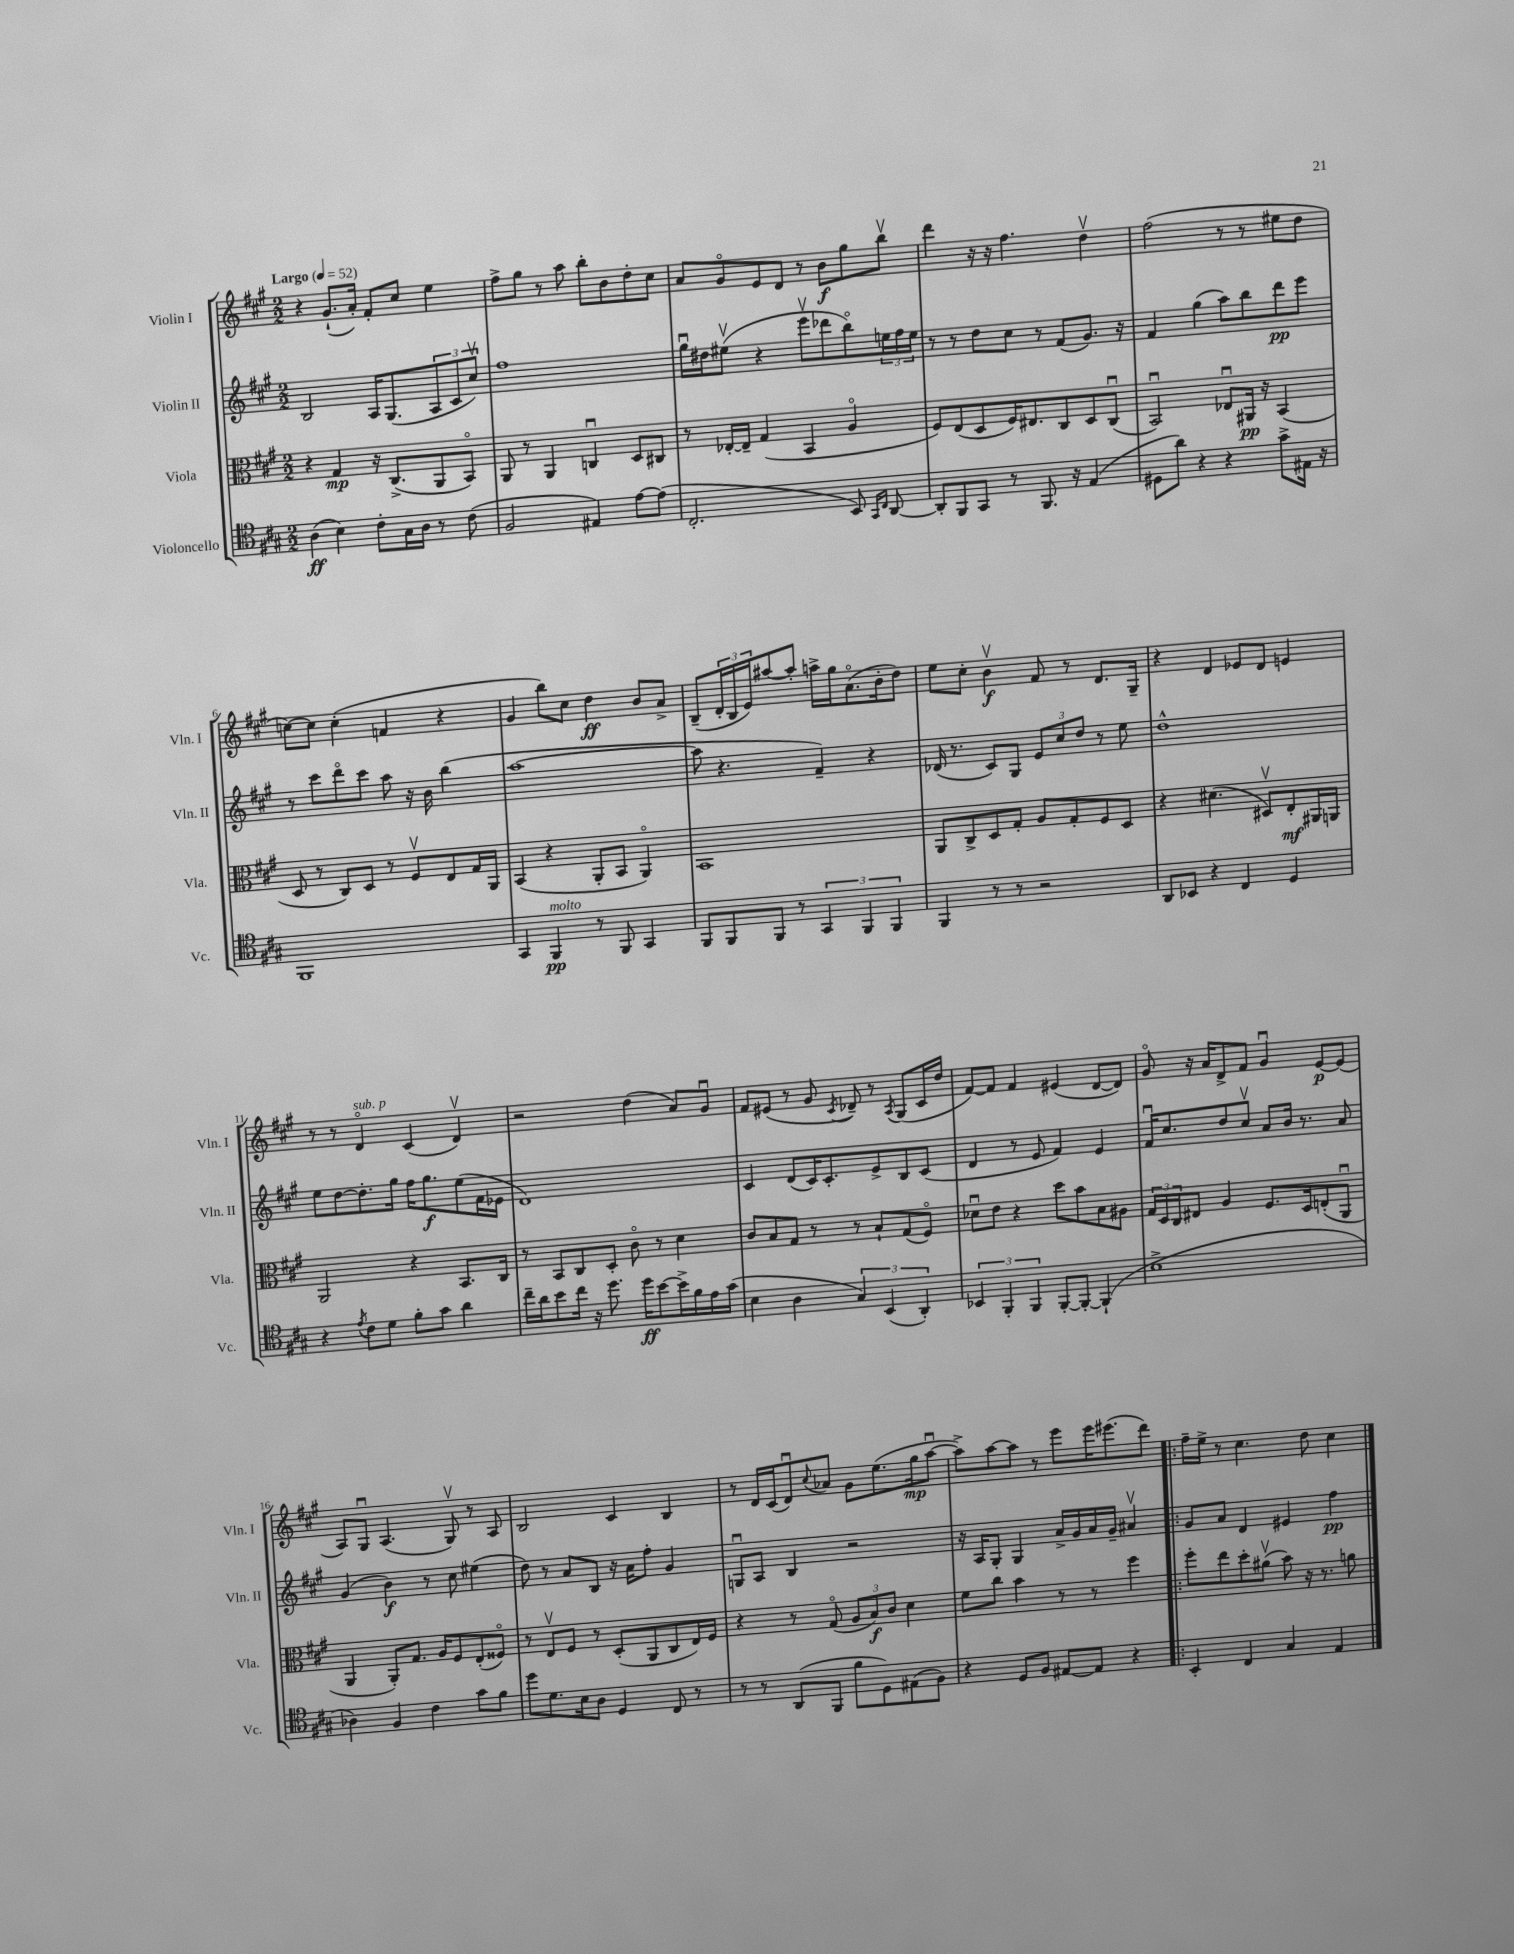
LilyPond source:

<<
\new StaffGroup <<
\new Staff = "s0" \with { instrumentName = "Violin I" shortInstrumentName = "Vln. I" } {
    \clef treble \key a \major \numericTimeSignature \time 2/2 \tempo "Largo" 4 = 52
    r4 gis'8.-!( a'16-.) fis'8-. cis''8 e''4 |
    fis''8-> gis''8 r8 a''8 b''8-. b'8 d''8-. cis''8 |
    a'8 gis'8\flageolet e'8 d'8 r8 b'8\f gis''8 b''8\upbow |
    d'''4 r16 r16 fis''4. d''4\upbow |
    fis''2( r8 r8 eis''8 d''8 |
    c''8~) c''8 c''4-.( f'4 r4 |
    gis'4 b''8) cis''8 d''4\ff b'8 a'8-> |
    b8--( \tuplet 3/2 { d'16-. b16 e'16) } ais''8~ ais''8-. a''16-> gis''16 a'8.\flageolet( b'16-. d''8) |
    e''8 cis''8-. b'4\upbow\f fis'8 r8 d'8. gis16-- |
    r4 d'4 ees'8 d'8 e'4 |
    r8 r8 d'4\flageolet^\markup { \italic "sub. p" } cis'4( d'4\upbow) |
    r2 d''4( a'8) gis'8\downbow |
    fis'8 eis'8( r8 gis'8 \acciaccatura { cis'8 } des'8--) r8 \acciaccatura { a8 } gis8( cis'16 d''16 |
    fis'8~) fis'8 fis'4 eis'4( d'8~ d'8) |
    gis'8\flageolet r16 a'16 d'8-> fis'8 gis'4\downbow e'8~\p e'8( |
    a8) gis8\downbow a4.( gis8\upbow) r8 a8 |
    b2 cis'4 b4 |
    r8 d'16 cis'16( d'8\downbow) \appoggiatura { cis''8 } aes'8 gis'8 e''8.( gis''16\mp a''8~\downbow |
    a''8->) a''8~ a''8 r8 e'''8 e'''16 eis'''8.( d'''8) |
    \bar ".|:" fis''16-- e''16-> r8 cis''4. d''8 cis''4 \bar "|." |
}
\new Staff = "s1" \with { instrumentName = "Violin II" shortInstrumentName = "Vln. II" } {
    \clef treble \key a \major \numericTimeSignature \time 2/2
    b2 a16 gis8.( \tuplet 3/2 { a8 cis'8 cis''8\upbow) } |
    fis''1 |
    gis''16\downbow dis''16 eis''8\upbow( r4 e'''8\upbow des'''8 b''8\flageolet) \tuplet 3/2 { e''16 fis''16 e''16 } |
    r8 r8 d''8 cis''8 r8 fis'8( gis'8.) r16 |
    fis'4 gis''4( a''8) b''8 d'''8\pp e'''8 |
    r8 cis'''8 d'''8\flageolet cis'''8 a''8 r16 b'16 b''4( |
    a''1~ |
    a''8 r4. fis'4--) r4 |
    des'16( r8. cis'8) gis8 \tuplet 3/2 { e'8 cis''8 d''8 } r8 e''8 |
    d''1-^ |
    e''8 d''8~ d''8.-. gis''16 fis''16 gis''8.\f e''8( fis'16 ees'16 |
    d'1) |
    cis'4 d'8( cis'16) cis'8.-. e'8-> b8 cis'8( |
    d'4 r8 e'8 fis'4) e'4 |
    fis'16\downbow cis''8. d''8 cis''8\upbow a'8 b'16 r8. a'8 |
    gis'4( b'4\f) r8 cis''8 eis''4( |
    d''8) r8 a'8 b8 r16 a'16 fis''8-. gis'4 |
    g8\downbow a8 b4 r2 |
    r16 a16 gis8-. gis4 a'16-> gis'16 a'16 gis'16-- ais'4\upbow |
    \bar ".|:" gis'8 a'8 d'4 eis'4 fis''4\pp \bar "|." |
}
\new Staff = "s2" \with { instrumentName = "Viola" shortInstrumentName = "Vla." } {
    \clef alto \key a \major \numericTimeSignature \time 2/2
    r4 gis4\mp r16 cis8.->( a,8 b,8\flageolet) |
    a,8 r8 a,4 c4\downbow d8 cis8 |
    r8 ees16~-. ees16-- gis4( b,4 a4\flageolet |
    fis8) e8( d8 fis16) eis8. cis8 d8 cis8\downbow( |
    b,2\downbow) ees8\downbow ais,16\pp r16 b,4( |
    d8 r8 cis8) d8 r8 fis8\upbow e8 gis16 a,16 |
    b,4( r4 a,8-. b,8 a,4\flageolet) |
    b,1 |
    a,8 cis8-> d8 gis8-. a8 gis8-. fis8 d8 |
    r4 dis'4.( dis8\upbow) e8-.\mf ais,16 a,16 |
    a,2 r4 b,8. cis16 |
    r8 b,8 cis8 d8-. cis'8\flageolet r8 d'4 |
    cis'8 b8 gis8 r8 r8 b8-! gis8( fis8\flageolet) |
    des'8\downbow e'8 r4 d''8 b'8 b8 ais8 |
    \tuplet 3/2 { gis16 d16 cis16 } eis8 a4 fis8. d16 e8-.( a,8\downbow |
    a,4 a,8-.) gis8. a16 fis8 e8-.( fisis8\flageolet) |
    r8 e8\upbow fis8 r8 d8-.( a,8 cis8 e16) fis16 |
    r4 r8 gis8\flageolet( \tuplet 3/2 { a8 b8\f) cis'8 } d'4 |
    fis'8 cis''8 b'4 r8 r8 fis''4 |
    \bar ".|:" fis''8-. e''8 d''8-. ais'8\upbow( b'8) r16 r8. a'8 \bar "|." |
}
\new Staff = "s3" \with { instrumentName = "Violoncello" shortInstrumentName = "Vc." } {
    \clef tenor \key a \major \numericTimeSignature \time 2/2
    a4\ff( b4) cis'8-. gis16 a16 r8 cis'8( |
    fis2 eis4) e'8~ e'8( |
    cis2.-. b,8) \grace { gis,16 cis16 } a,8~ |
    a,8-. fis,8 gis,8 r8 fis,8. r16 e4( |
    dis8 a'8) r4 r4 gis'8-> eis16 r16 |
    fis,1 |
    gis,4 fis,4\pp^\markup { \italic "molto" } r8 fis,8 gis,4 |
    fis,8 fis,8 fis,8 r8 \tuplet 3/2 { gis,4 fis,4 fis,4 } |
    fis,4 r8 r8 r2 |
    a,8 bes,8 r4 cis4 d4 |
    r4 \acciaccatura { e'8 } cis'8 d'8 fis'8-. gis'8 a'4 |
    cis''16-- a'16 b'8 cis''16 r16 d''8. d''16\ff b'8~ b'16-> fis'16 e'16 gis'16( |
    b4 a4 \tuplet 3/2 { gis4) b,4( a,4-.) } |
    \tuplet 3/2 { bes,4 fis,4-. fis,4 } fis,8~-. fis,8~-. fis,4-!( |
    b1-> |
    aes4) fis4 cis'4 gis'8 fis'8 |
    d''8 d'8. b16 a8 d4 cis8 r8 |
    r8 r8 a,8( fis,8 fis'8 d8) eis8( fis8) |
    r4 d8 fis8 eis8~ eis8 r4 |
    \bar ".|:" b,4-. cis4 gis4 e4 \bar "|." |
}
>>
>>
